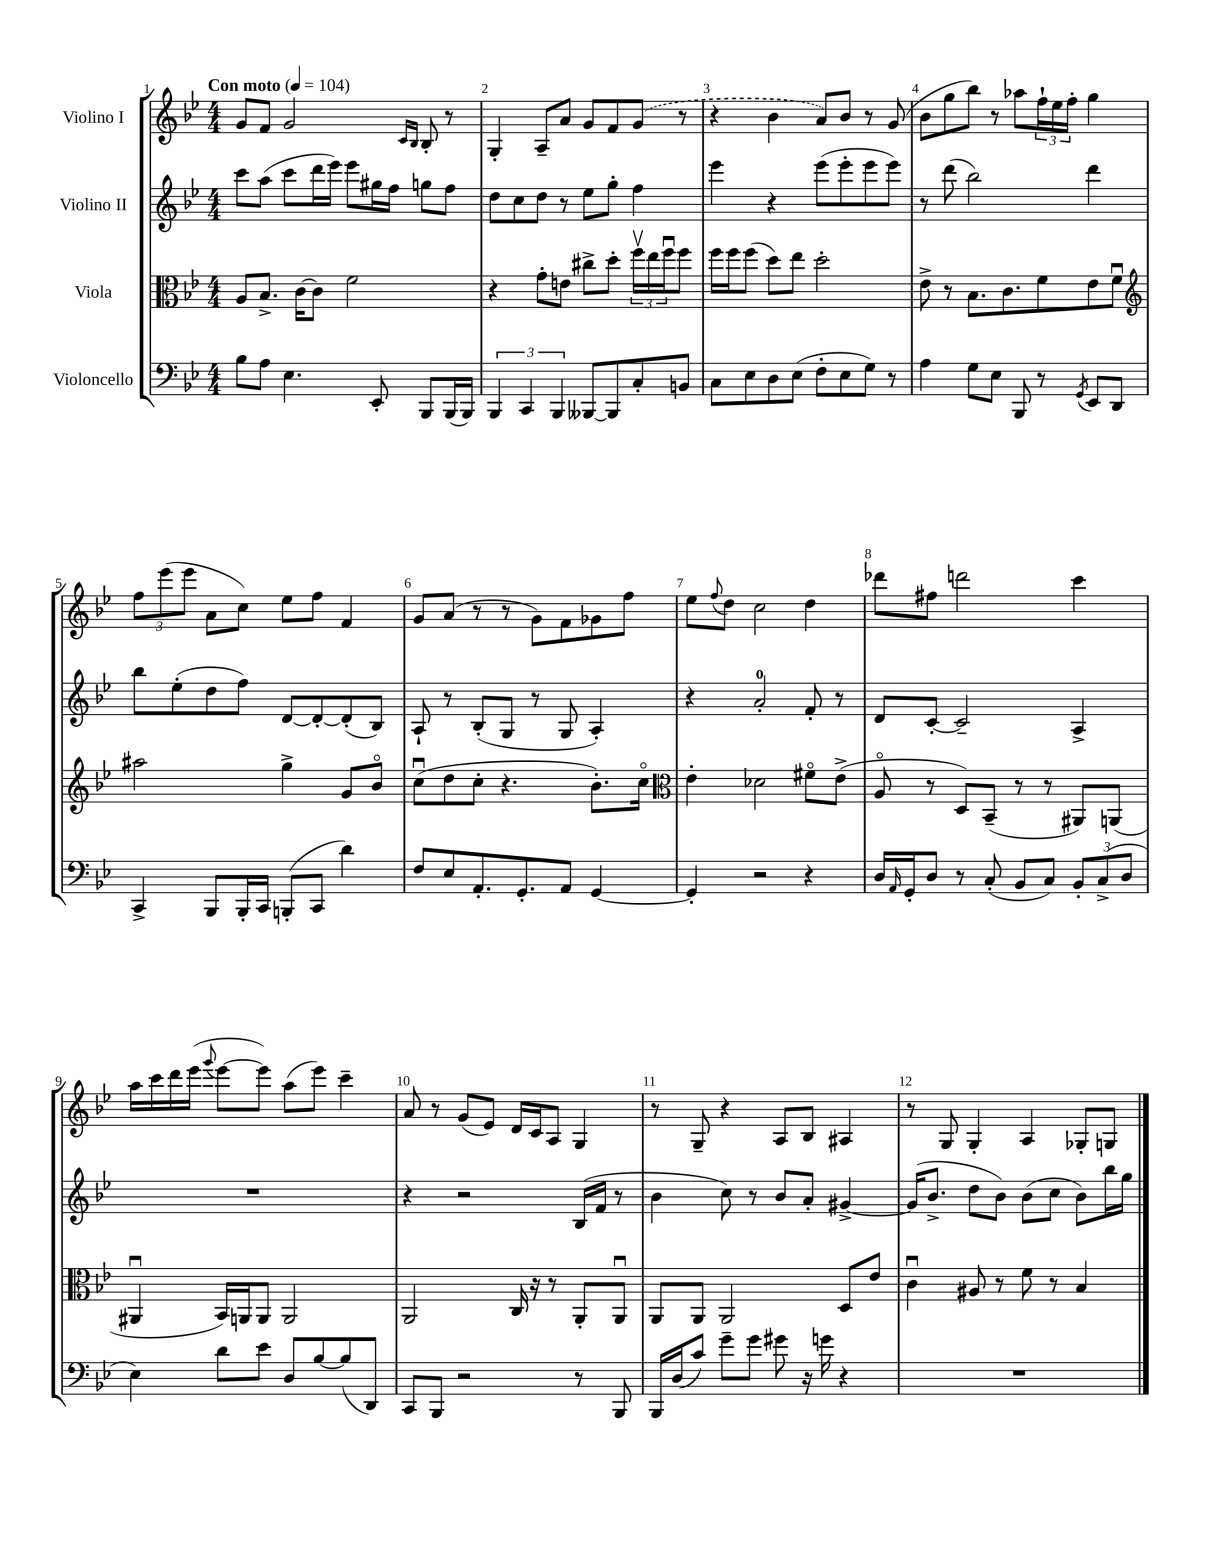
<<
\new StaffGroup <<
\new Staff = "s0" \with { instrumentName = "Violino I" } {
    \clef treble \key bes \major \numericTimeSignature \time 4/4 \tempo "Con moto" 4 = 104
    g'8 f'8 g'2 \grace { c'16 bes16 } bes8-. r8 |
    g4-. a8-- a'8 g'8 f'8 \once \slurDashed g'8( r8 |
    r4 bes'4 a'8) bes'8 r8 g'8( |
    bes'8 g''8 bes''8) r8 aes''8 \tuplet 3/2 { f''16-! ees''16 f''16-. } g''4 |
    \tuplet 3/2 { f''8 ees'''8( ees'''8 } a'8 c''8) ees''8 f''8 f'4 |
    g'8 a'8( r8 r8 g'8) f'8 ges'8 f''8 |
    ees''8 \appoggiatura { f''8 } d''8 c''2 d''4 |
    des'''8 fis''8 d'''2 c'''4 |
    a''16 c'''16 d'''16 ees'''16( \appoggiatura { g'''8 } ees'''8~ ees'''8) a''8( ees'''8) c'''4-- |
    a'8 r8 g'8( ees'8) d'16 c'16 a8 g4 |
    r8 g8-- r4 a8 bes8 ais4 |
    r8 g8 g4-. a4 ges8-. g8 \bar "|." |
}
\new Staff = "s1" \with { instrumentName = "Violino II" } {
    \clef treble \key bes \major \numericTimeSignature \time 4/4
    c'''8 a''8( c'''8 d'''16 ees'''16) ees'''8 gis''16 f''16 g''8 f''8 |
    d''8 c''8 d''8 r8 ees''8 g''8-. f''4 |
    ees'''4 r4 ees'''8( ees'''8-. ees'''8 ees'''8) |
    r8 d'''8( bes''2) d'''4 |
    bes''8 ees''8-.( d''8 f''8) d'8~ d'8~-. d'8-.( bes8) |
    a8-! r8 bes8-.( g8 r8 g8 a4-.) |
    r4 a'2-0-. f'8-. r8 |
    d'8 c'8~-. c'2-- a4-> |
    R1 |
    r4 r2 bes16( f'16 r8 |
    bes'4 c''8) r8 bes'8 a'8-. gis'4~-> |
    gis'16( bes'8.-> d''8 bes'8) bes'8( c''8 bes'8) bes''16 g''16 \bar "|." |
}
\new Staff = "s2" \with { instrumentName = "Viola" } {
    \clef alto \key bes \major \numericTimeSignature \time 4/4
    a8 bes8.-> c'16~ c'8 f'2 |
    r4 g'8-. e'8 cis''8-> d''8-. \tuplet 3/2 { f''16\upbow ees''16 f''16\downbow } f''8 |
    f''16 f''16 f''8( d''8) ees''8 d''2-. |
    ees'8-> r8 bes8. c'8. f'8 ees'8 f'8\downbow |
    \clef treble ais''2 g''4-> g'8 bes'8\flageolet |
    c''8\downbow( d''8 c''8-. r4. bes'8.-.) c''16\flageolet |
    \clef alto ees'4-. des'2 fis'8\flageolet ees'8->( |
    a8\flageolet r8 d8) bes,8--( r8 r8 ais,8) a,8( |
    ais,4\downbow bes,16) a,16 a,8 a,2 |
    a,2 c16 r16 r8 a,8-. a,8\downbow |
    a,8 a,8 a,2 d8 ees'8 |
    c'4\downbow ais8 r8 f'8 r8 bes4 \bar "|." |
}
\new Staff = "s3" \with { instrumentName = "Violoncello" } {
    \clef bass \key bes \major \numericTimeSignature \time 4/4
    bes8 a8 ees4. ees,8-. bes,,8 bes,,16( bes,,16) |
    \tuplet 3/2 { bes,,4 c,4 bes,,4 } beses,,8~ beses,,8 c8-. b,8 |
    c8 ees8 d8 ees8( f8-. ees8 g8) r8 |
    a4 g8 ees8 bes,,8 r8 \acciaccatura { g,8 } ees,8 d,8 |
    c,4-> bes,,8 bes,,16-. c,16 b,,8-.( c,8 d'4) |
    f8 ees8 a,8.-. g,8.-. a,8 g,4~ |
    g,4-. r2 r4 |
    d16 \grace { a,16 } g,16-. d8 r8 c8-.( bes,8 c8) \tuplet 3/2 { bes,8-. c8->( d8 } |
    ees4) d'8 ees'8 d8 bes8~ bes8( d,8) |
    c,8 bes,,8 r2 r8 bes,,8 |
    bes,,16 d16( c'8) g'8-- g'8 gis'8 r16 g'16 r4 |
    R1 \bar "|." |
}
>>
>>
\layout { \context { \Score \override BarNumber.break-visibility = ##(#f #t #t) barNumberVisibility = #all-bar-numbers-visible } }
